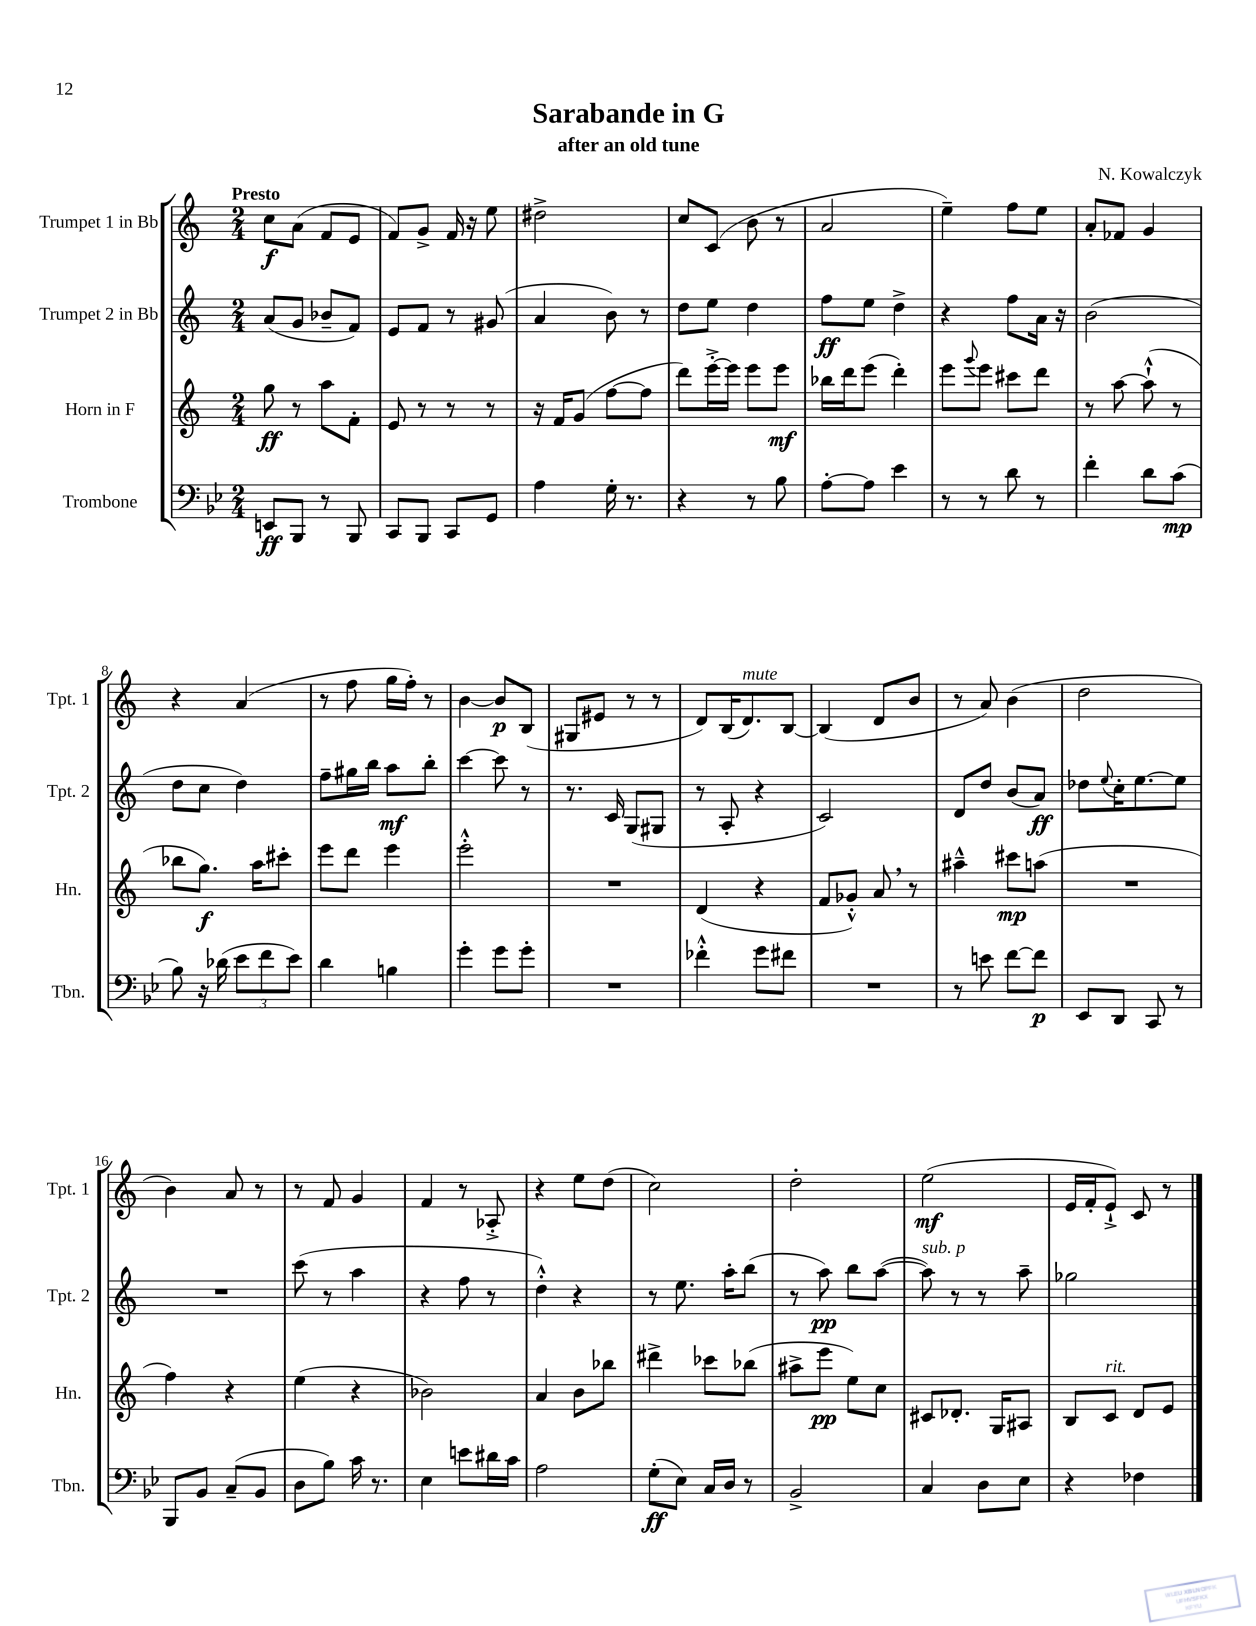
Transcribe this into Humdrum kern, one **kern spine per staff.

**kern	**kern	**kern	**kern
*staff4	*staff3	*staff2	*staff1
*clefF4	*clefG2	*clefG2	*clefG2
*k[b-e-]	*k[]	*k[]	*k[]
*M2/4	*M2/4	*M2/4	*M2/4
8EE	8gg	(8a	8cc
8BBB-	8r	8g	(8a
8r	8aa	8b-~	8f
8BBB-	8f'	8f)	8e
=	=	=	=
8CC	8e	8e	8f)
8BBB-	8r	8f	8g^
8CC	8r	8r	16f
.	.	.	16r
8GG	8r	(8g#	8ee
=	=	=	=
4A	16r	4a	2dd#^
.	16f	.	.
.	(8g	.	.
16G'	[8ff	8b)	.
8.r	.	.	.
.	8ff]	8r	.
=	=	=	=
4r	8ddd)	8dd	8cc
.	[16eee'^	8ee	(8c
.	16eee]	.	.
8r	8eee	4dd	8b
8B-	8eee	.	8r
=	=	=	=
[8A'	16bb-	8ff	2a
.	16ddd	.	.
8A]	(8eee	8ee	.
4e-	4ddd')	4dd^	.
=	=	=	=
8r	8eee	4r	4ee~)
.	8qqggg	.	.
8r	8eee	.	.
8d	8ccc#	8ff	8ff
8r	8ddd	16a	8ee
.	.	16r	.
=	=	=	=
4f'	8r	(2b	8a'
.	[8aa	.	8f-
8d	(8aa`^^]	.	4g
(8c	8r	.	.
=	=	=	=
8B-)	8bb-	8dd	4r
16r	8.gg)	8cc	.
(16d-	.	.	.
12e-	.	4dd)	(4a
.	16aa	.	.
12f	.	.	.
.	8ccc#'	.	.
12e-)	.	.	.
=	=	=	=
4d	8eee	8ff~	8r
.	8ddd	16gg#	8ff
.	.	16bb	.
4B	4eee	8aa	16gg
.	.	.	16ff')
.	.	8bb'	8r
=	=	=	=
4g'	2eee'^^	[4ccc	[4b
8g	.	8ccc]	8b]
8g'	.	8r	(8B
=	=	=	=
2r	2r	8.r	8G#
.	.	.	8e#
.	.	16c	.
.	.	(8G	8r
.	.	8G#	8r
=	=	=	=
4f-'^^	(4d	8r	8d)
.	.	8A'	(16B
.	.	.	8.d)
8g	4r	4r	.
8f#	.	.	[8B
=	=	=	=
2r	8f	2c)	(4B]
.	8g-'^^)	.	.
.	8a	.	8d
.	8r	.	8b
=	=	=	=
8r	4aa#~^^	8d	8r
8e	.	8dd	8a)
[8f	8ccc#	(8b	(4b
8f]	(8aa	8a)	.
=	=	=	=
8EE-	2r	8dd-	2dd
.	.	8qqee	.
8DD	.	16cc'	.
.	.	[8.ee	.
8CC	.	.	.
8r	.	8ee]	.
=	=	=	=
8BBB-	4ff)	2r	4b)
8BB-	.	.	.
(8C~	4r	.	8a
8BB-	.	.	8r
=	=	=	=
8D	(4ee	(8ccc	8r
8B-)	.	8r	8f
16c	4r	4aa	4g
8.r	.	.	.
=	=	=	=
4E-	2b-)	4r	4f
8e	.	8ff	8r
16d#	.	8r	8A-'^
16c	.	.	.
=	=	=	=
2A	4a	4dd'^^)	4r
.	8b	4r	8ee
.	8bb-	.	(8dd
=	=	=	=
(8G'	4ddd#^	8r	2cc)
8E-)	.	8.ee	.
16C	8ccc-	.	.
16D	.	16aa'	.
8r	(8bb-	(8bb	.
=	=	=	=
2BB-^	8aa#^	8r	2dd'
.	8eee	8aa)	.
.	8ee)	8bb	.
.	8cc	([8aa	.
=	=	=	=
4C	8c#	8aa])	(2ee
.	8.d-'	8r	.
8D	.	8r	.
.	16G	.	.
8E-	8A#	8aa~	.
=	=	=	=
4r	8B	2gg-	16e
.	.	.	16f'
.	8c	.	8e`^)
4F-	8d	.	8c
.	8e	.	8r
==	==	==	==
*-	*-	*-	*-
